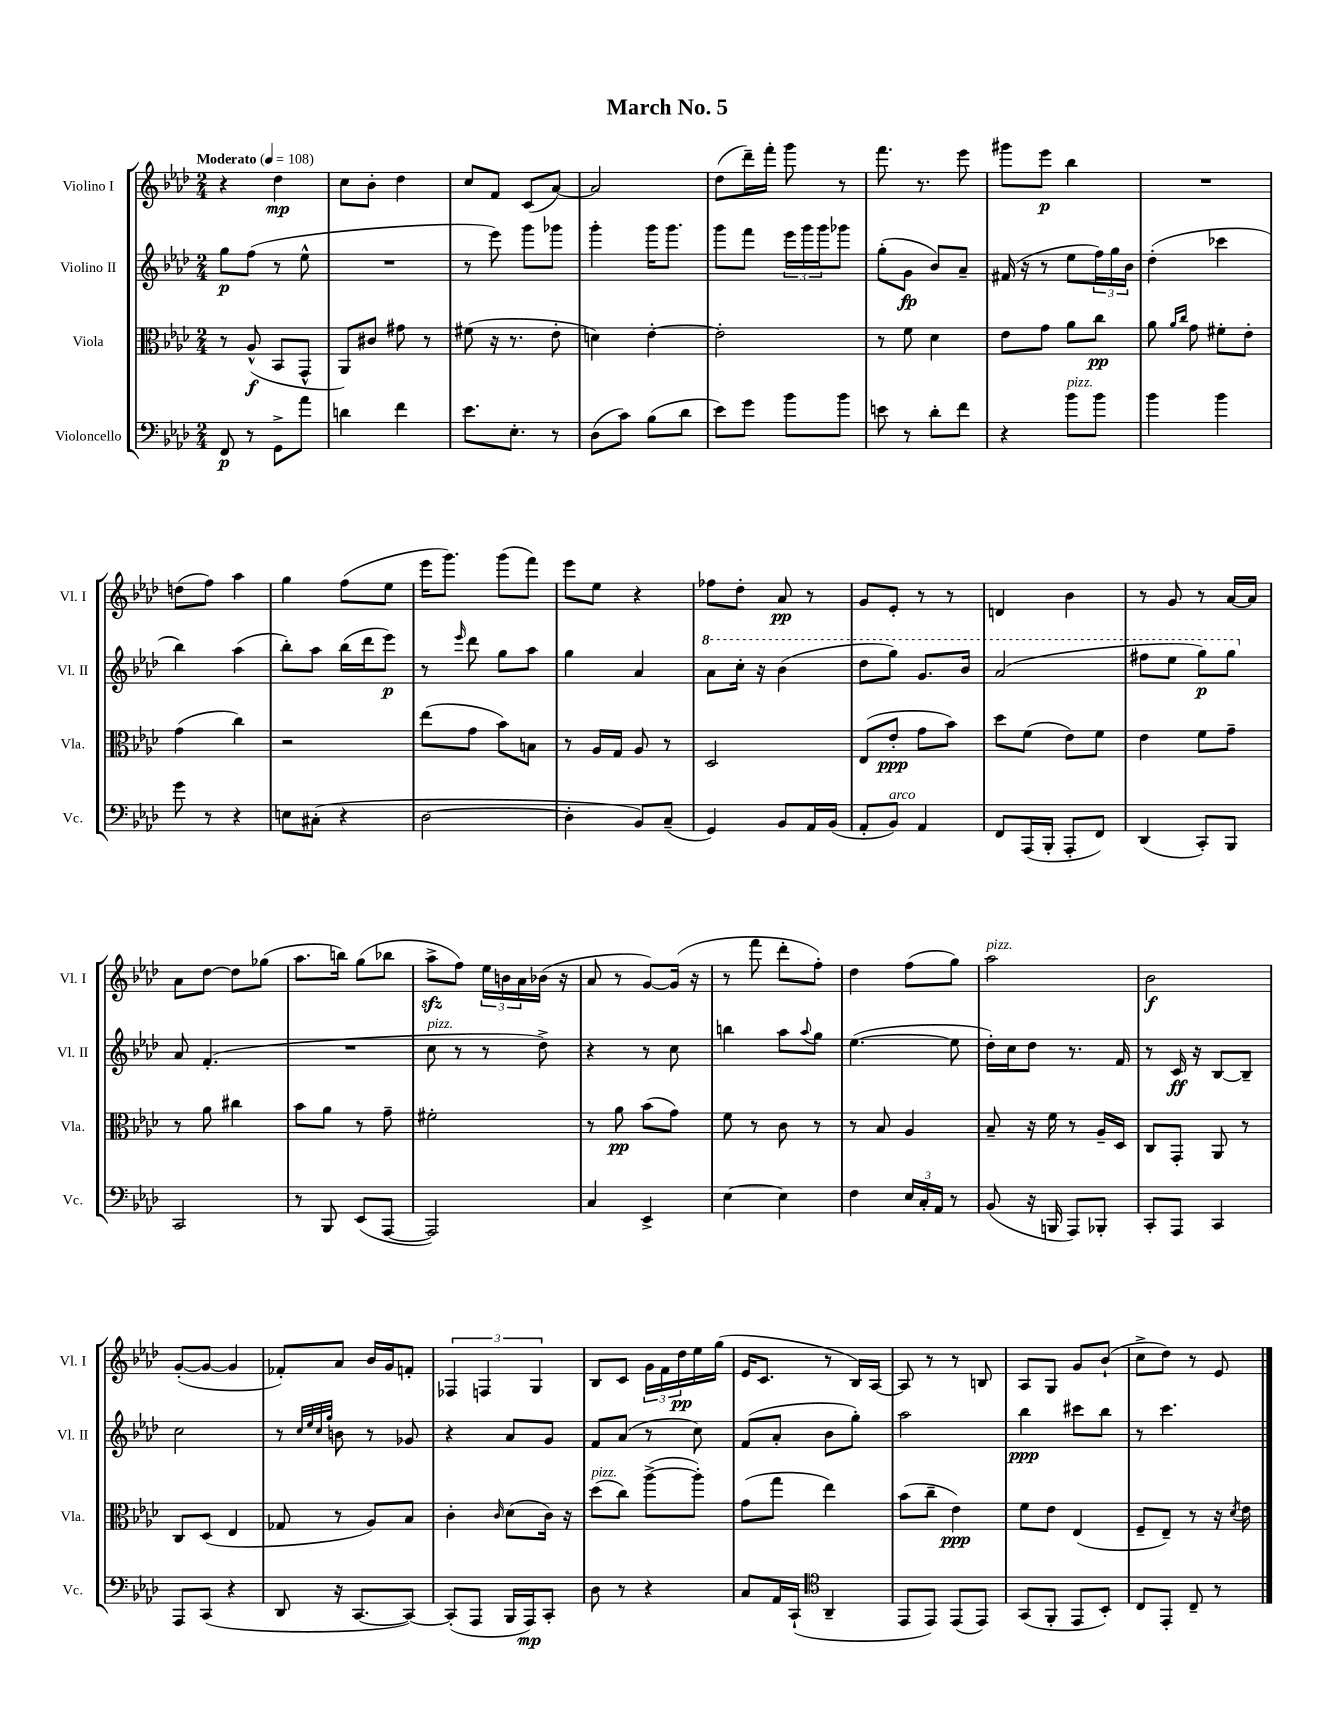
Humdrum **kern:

**kern	**dynam	**kern	**dynam	**kern	**dynam	**kern	**dynam
*part4	*part4	*part3	*part3	*part2	*part2	*part1	*part1
*staff4	*staff4	*staff3	*staff3	*staff2	*staff2	*staff1	*staff1
*I"Violoncello	*	*I"Viola	*	*I"Violino II	*	*I"Violino I	*
*I'Vc.	*	*I'Vla.	*	*I'Vl. II	*	*I'Vl. I	*
*clefF4	*	*clefC3	*	*clefG2	*	*clefG2	*
*k[b-e-a-d-]	*	*k[b-e-a-d-]	*	*k[b-e-a-d-]	*	*k[b-e-a-d-]	*
*M2/4	*	*M2/4	*	*M2/4	*	*M2/4	*
*MM108	*	*MM108	*	*MM108	*	*MM108	*
=1	=1	=1	=1	=1	=1	=1	=1
!	!	!	!	!	!	!LO:TX:a:B:t=Moderato	!
8FF/	p	8r	.	8gg\L	p	4r	.
8r	.	(8A-^^/	f	(8ff\J	.	.	.
8GG^\L	.	8BB-/L	.	8r	.	4dd-\	mp
8a-\J	.	8GG^^/J	.	8ee-^^\	.	.	.
=2	=2	=2	=2	=2	=2	=2	=2
4dn\	.	8AA-/L)	.	2r	.	8cc\L	.
.	.	8c#X/J	.	.	.	8b-'\J	.
4f\	.	8g#X\	.	.	.	4dd-\	.
.	.	8r	.	.	.	.	.
=3	=3	=3	=3	=3	=3	=3	=3
8.e-\L	.	(8f#X\	.	8r	.	8cc/L	.
.	.	16r	.	8eee-\)	.	8f/J	.
8.E-'\J	.	8.r	.	.	.	.	.
.	.	.	.	8ggg\L	.	(8c/L	.
8r	.	8e-'\	.	8ggg-X\J	.	[8a-/J)	.
=4	=4	=4	=4	=4	=4	=4	=4
(8D-\L	.	4dn\)	.	4ggg'\	.	2a-/]	.
8c\J)	.	.	.	.	.	.	.
(8B-\L	.	[4e-'\	.	16ggg\KL	.	.	.
.	.	.	.	8.ggg\J	.	.	.
8d-\J	.	.	.	.	.	.	.
=5	=5	=5	=5	=5	=5	=5	=5
8e-\L)	.	2e-'\]	.	8ggg\L	.	(8dd-\L	.
8g\J	.	.	.	8fff\J	.	16ddd-~\L)	.
.	.	.	.	.	.	16fff'\JJ	.
8b-\L	.	.	.	24eee-\LL	.	8ggg\	.
.	.	.	.	24ggg\	.	.	.
.	.	.	.	24ggg\J	.	.	.
8b-\J	.	.	.	8ggg-X\J	.	8r	.
=6	=6	=6	=6	=6	=6	=6	=6
8en\	.	8r	.	(8gg'\L	.	8.fff\	.
8r	.	8f\	.	8g\J	fp	.	.
.	.	.	.	.	.	8.r	.
8d-'\L	.	4d-\	.	8b-/L)	.	.	.
8f\J	.	.	.	8a-~/J	.	8eee-\	.
=7	=7	=7	=7	=7	=7	=7	=7
4r	.	8e-\L	.	(16f#X/	.	8ggg#X\L	.
.	.	.	.	16r	.	.	.
.	.	8g\J	.	8r	.	8eee-\J	p
!LO:TX:a:i:t=pizz.	!	!	!	!	!	!	!
8b-\L	.	8a-\L	.	8ee-\L	.	4bb-\	.
8b-\J	.	8cc\J	pp	24ff\L)	.	.	.
.	.	.	.	24gg\	.	.	.
.	.	.	.	24b-\JJ	.	.	.
=8	=8	=8	=8	=8	=8	=8	=8
4b-\	.	8a-\	.	(4dd-'\	.	2r	.
.	.	16qqa-/LL	.	.	.	.	.
.	.	16qqcc/JJ	.	.	.	.	.
.	.	8g\	.	.	.	.	.
4b-\	.	8f#X'\L	.	4ccc-X\	.	.	.
.	.	8e-'\J	.	.	.	.	.
!!LO:LB:g=z
=9	=9	=9	=9	=9	=9	=9	=9
8g\	.	(4g\	.	4bb-\)	.	(8ddn\L	.
8r	.	.	.	.	.	8ff\J)	.
4r	.	4cc\)	.	(4aa-\	.	4aa-\	.
=10	=10	=10	=10	=10	=10	=10	=10
8En\L	.	2r	.	8bb-'\L)	.	4gg\	.
(8C#X'\J	.	.	.	8aa-\J	.	.	.
4r	.	.	.	(16bb-\LL	.	(8ff\L	.
.	.	.	.	16ddd-\J	.	.	.
.	.	.	.	8eee-\J)	p	8ee-\J	.
=11	=11	=11	=11	=11	=11	=11	=11
[2D-\	.	(8ee-\L	.	8r	.	16eee-\KL	.
.	.	.	.	.	.	8.ggg\J)	.
.	.	.	.	16qqeee-/	.	.	.
.	.	8g\J	.	8ddd-\	.	.	.
.	.	8b-\L)	.	8gg\L	.	(8ggg\L	.
.	.	8Bn\J	.	8aa-\J	.	8fff\J)	.
=12	=12	=12	=12	=12	=12	=12	=12
4D-'\]	.	8r	.	4gg\	.	8eee-\L	.
.	.	16A-/LL	.	.	.	8ee-\J	.
.	.	16G/JJ	.	.	.	.	.
8BB-/L)	.	8A-/	.	4a-/	.	4r	.
(8C~/J	.	8r	.	.	.	.	.
=13	=13	=13	=13	=13	=13	=13	=13
*	*	*	*	*8va	*	*	*
4GG/)	.	2D-/	.	8aa-\L	.	8ff-X\L	.
.	.	.	.	16ccc'\Jk	.	8dd-'\J	.
.	.	.	.	16r	.	.	.
8BB-/L	.	.	.	(4bb-\	.	8a-/	pp
16AA-/L	.	.	.	.	.	8r	.
(16BB-/JJ	.	.	.	.	.	.	.
=14	=14	=14	=14	=14	=14	=14	=14
8AA-'/L	.	(8E-/L	.	8ddd-\L	.	8g/L	.
!LO:TX:a:i:t=arco	!	!	!	!	!	!	!
8BB-/J)	.	8e-'/J	ppp	8ggg\J)	.	8e-'/J	.
4AA-/	.	8g\L	.	8.gg/L	.	8r	.
.	.	8b-\J)	.	.	.	8r	.
.	.	.	.	16bb-/Jk	.	.	.
=15	=15	=15	=15	=15	=15	=15	=15
8FF/L	.	8dd-\L	.	(2aa-/	.	4dn/	.
(16AAA-/L	.	(8f\J	.	.	.	.	.
16BBB-'/JJ	.	.	.	.	.	.	.
8AAA-'/L	.	8e-\L)	.	.	.	4b-\	.
8FF/J)	.	8f\J	.	.	.	.	.
=16	=16	=16	=16	=16	=16	=16	=16
(4DD-/	.	4e-\	.	8fff#X\L	.	8r	.
.	.	.	.	8eee-\J	.	8g/	.
8CC'/L)	.	8f\L	.	8ggg\L)	p	8r	.
8BBB-/J	.	8g~\J	.	8ggg\J	.	[16a-/LL	.
.	.	.	.	.	.	16a-/JJ]	.
!!LO:LB:g=z
=17	=17	=17	=17	=17	=17	=17	=17
*	*	*	*	*X8va	*	*	*
2CC/	.	8r	.	8a-/	.	8a-\L	.
.	.	8a-\	.	(4.f'/	.	[8dd-\J	.
.	.	4cc#X\	.	.	.	8dd-\L]	.
.	.	.	.	.	.	(8gg-X\J	.
=18	=18	=18	=18	=18	=18	=18	=18
8r	.	8b-\L	.	2r	.	8.aa-\L	.
8BBB-/	.	8a-\J	.	.	.	.	.
.	.	.	.	.	.	16bbn\Jk)	.
(8EE-/L	.	8r	.	.	.	(8gg\L	.
[8AAA-/J	.	8g~\	.	.	.	8bb-X\J	.
=19	=19	=19	=19	=19	=19	=19	=19
!	!	!	!	!LO:TX:a:i:t=pizz.	!	!	!
2AAA-/])	.	2f#X'\	.	8cc\	.	8aa-zz^\L	.
.	.	.	.	8r	.	8ff\J)	.
.	.	.	.	8r	.	24ee-\LL	.
.	.	.	.	.	.	24bn\	.
.	.	.	.	.	.	24a-\	.
.	.	.	.	8dd-^\)	.	(16b-X\JJ	.
.	.	.	.	.	.	16r	.
=20	=20	=20	=20	=20	=20	=20	=20
4C/	.	8r	.	4r	.	8a-/	.
.	.	8a-\	pp	.	.	8r	.
4EE-^/	.	(8b-\L	.	8r	.	[8g/L)	.
.	.	8g\J)	.	8cc\	.	(16g/Jk]	.
.	.	.	.	.	.	16r	.
=21	=21	=21	=21	=21	=21	=21	=21
[4E-\	.	8f\	.	4bbn\	.	8r	.
.	.	8r	.	.	.	8fff\	.
4E-\]	.	8c\	.	8aa-\L	.	8ddd-'\L	.
.	.	.	.	8qqaa-/	.	.	.
.	.	8r	.	8gg\J	.	8ff'\J)	.
=22	=22	=22	=22	=22	=22	=22	=22
4F\	.	8r	.	([4.ee-\	.	4dd-\	.
.	.	8B-/	.	.	.	.	.
24E-/LL	.	4A-/	.	.	.	(8ff\L	.
24C'/	.	.	.	.	.	.	.
24AA-/JJ	.	.	.	.	.	.	.
8r	.	.	.	8ee-\]	.	8gg\J)	.
=23	=23	=23	=23	=23	=23	=23	=23
!	!	!	!	!	!	!LO:TX:a:i:t=pizz.	!
(8BB-/	.	8B-~/	.	16dd-'\LL)	.	2aa-\	.
.	.	.	.	16cc\J	.	.	.
16r	.	16r	.	8dd-\J	.	.	.
16BBBn/	.	16f\	.	.	.	.	.
8AAA-/L)	.	8r	.	8.r	.	.	.
8BBB-X'/J	.	16A-~/LL	.	.	.	.	.
.	.	16D-/JJ	.	16f/	.	.	.
=24	=24	=24	=24	=24	=24	=24	=24
8CC'/L	.	8C/L	.	8r	.	2b-\	f
8AAA-/J	.	8GG'/J	.	16c/	ff	.	.
.	.	.	.	16r	.	.	.
4CC/	.	8AA-/	.	[8B-/L	.	.	.
.	.	8r	.	8B-~/J]	.	.	.
!!LO:LB:g=z
=25	=25	=25	=25	=25	=25	=25	=25
8AAA-/L	.	8C/L	.	2cc\	.	([8g'/L	.
(8CC/J	.	(8D-/J	.	.	.	8g/J_	.
4r	.	4E-/	.	.	.	4g/]	.
=26	=26	=26	=26	=26	=26	=26	=26
8DD-/	.	8G-X/	.	8r	.	8f-X'/L)	.
.	.	.	.	32qqcc/LLL	.	.	.
.	.	.	.	32qqee-/	.	.	.
.	.	.	.	32qqcc/	.	.	.
.	.	.	.	32qqgg/JJJ	.	.	.
16r	.	8r	.	8bn\	.	8a-/J	.
[8.CC/L	.	.	.	.	.	.	.
.	.	8A-/L)	.	8r	.	16b-/LL	.
.	.	.	.	.	.	16g/J	.
8CC/J_)	.	8B-/J	.	8g-X/	.	8fn'/J	.
=27	=27	=27	=27	=27	=27	=27	=27
(8CC'/L]	.	4c'\	.	4r	.	6F-X/	.
8AAA-/J	.	.	.	.	.	.	.
.	.	.	.	.	.	6Fn/	.
.	.	16qqc/	.	.	.	.	.
16BBB-/LL	.	(8d-\L	.	8a-/L	.	.	.
16AAA-/J)	mp	.	.	.	.	.	.
.	.	.	.	.	.	6G/	.
8CC'/J	.	16c\Jk)	.	8g/J	.	.	.
.	.	16r	.	.	.	.	.
=28	=28	=28	=28	=28	=28	=28	=28
!	!	!LO:TX:a:i:t=pizz.	!	!	!	!	!
8D-\	.	(8dd-\L	.	8f/L	.	8B-/L	.
8r	.	8cc\J)	.	(8a-/J	.	8c/J	.
4r	.	([8aa-^\L	.	8r	.	24g\LL	.
.	.	.	.	.	.	24f\	.
.	.	.	.	.	.	24dd-\	pp
.	.	8aa-'\J])	.	8cc\)	.	16ee-\	.
.	.	.	.	.	.	(16gg\JJ	.
=29	=29	=29	=29	=29	=29	=29	=29
8C/L	.	(8g\L	.	(8f/L	.	16e-/KL	.
.	.	.	.	.	.	8.c/J	.
16AA-/L	.	8gg\J	.	8a-'/J	.	.	.
(16CC`/JJ	.	.	.	.	.	.	.
*clefC4	*	*	*	*	*	*	*
4AA-~/	.	4ee-\)	.	8b-\L	.	8r	.
.	.	.	.	8gg'\J)	.	16B-/LL)	.
.	.	.	.	.	.	[16A-/JJ	.
=30	=30	=30	=30	=30	=30	=30	=30
8EE-/L	.	(8b-\L	.	2aa-\	.	8A-/]	.
8EE-/J)	.	8cc~\J	.	.	.	8r	.
(8EE-/L	.	4e-\)	ppp	.	.	8r	.
8EE-/J)	.	.	.	.	.	8Bn/	.
=31	=31	=31	=31	=31	=31	=31	=31
(8GG/L	.	8f\L	.	4bb-\	ppp	8A-/L	.
8FF'/J	.	8e-\J	.	.	.	8G/J	.
8EE-/L	.	(4E-/	.	8ccc#X\L	.	8g/L	.
8BB-'/J)	.	.	.	8bb-\J	.	(8b-`/J	.
=32	=32	=32	=32	=32	=32	=32	=32
8C/L	.	8F~/L	.	8r	.	8cc^\L	.
8EE-'/J	.	8E-~/J)	.	4.ccc\	.	8dd-\J)	.
8C~/	.	8r	.	.	.	8r	.
8r	.	16r	.	.	.	8e-/	.
.	.	8qd-/	.	.	.	.	.
.	.	16e-\	.	.	.	.	.
==	==	==	==	==	==	==	==
*-	*-	*-	*-	*-	*-	*-	*-
